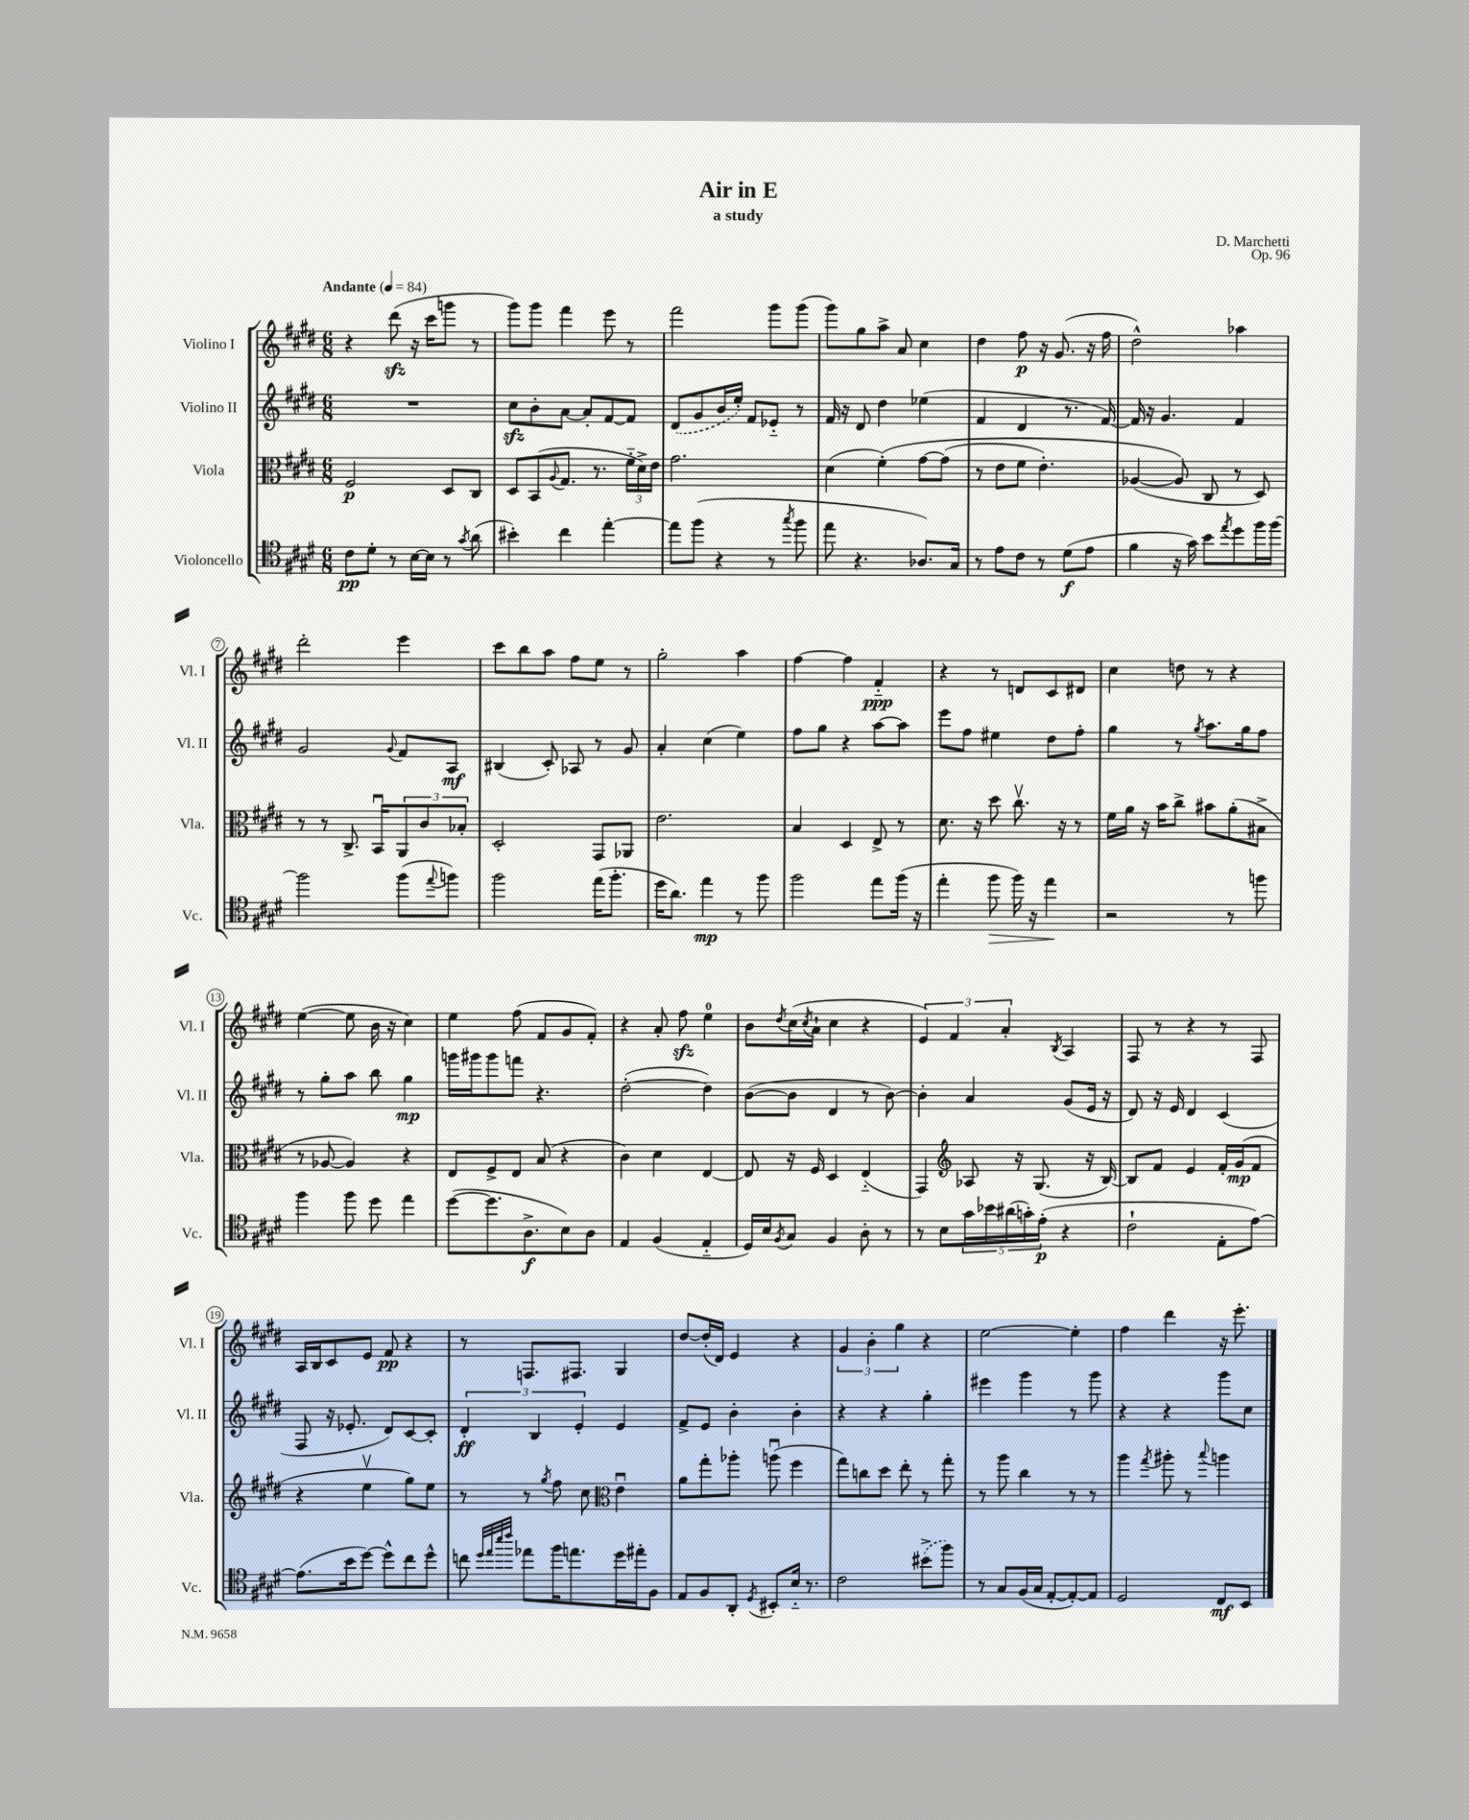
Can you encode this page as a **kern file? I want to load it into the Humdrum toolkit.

**kern	**dynam	**kern	**dynam	**kern	**dynam	**kern	**dynam
*part4	*part4	*part3	*part3	*part2	*part2	*part1	*part1
*staff4	*staff4	*staff3	*staff3	*staff2	*staff2	*staff1	*staff1
*I"Violoncello	*	*I"Viola	*	*I"Violino II	*	*I"Violino I	*
*I'Vc.	*	*I'Vla.	*	*I'Vl. II	*	*I'Vl. I	*
*clefC4	*	*clefC3	*	*clefG2	*	*clefG2	*
*k[f#c#g#d#]	*	*k[f#c#g#d#]	*	*k[f#c#g#d#]	*	*k[f#c#g#d#]	*
*M6/8	*	*M6/8	*	*M6/8	*	*M6/8	*
*MM84	*	*MM84	*	*MM84	*	*MM84	*
=1	=1	=1	=1	=1	=1	=1	=1
!	!	!	!	!	!	!LO:TX:a:B:t=Andante	!
8c#\L	pp	2F#/	p	2.r	.	4r	.
8d#'\J	.	.	.	.	.	.	.
8r	.	.	.	.	.	(8ddd#zz\	.
[16B\LL	.	.	.	.	.	16r	.
16B\JJ]	.	.	.	.	.	16ccc#\KL	.
8r	.	8D#/L	.	.	.	8gggn\J	.
8qg#/	.	.	.	.	.	.	.
(8a\	.	8C#/J	.	.	.	8r	.
=2	=2	=2	=2	=2	=2	=2	=2
4b#X'\)	.	8D#/L	.	8cc#zz\L	.	8ggg#\L)	.
.	.	(8BB/	.	8b'\	.	8ggg#\J	.
.	.	8qqA/	.	.	.	.	.
4cc#\	.	8.G#/J	.	[8a\J	.	4fff#\	.
.	.	.	.	8a'/L]	.	.	.
.	.	8.r	.	.	.	.	.
[4ee'\	.	.	.	[8f#/	.	8eee\	.
.	.	24f#\LL	.	8f#/J]	.	8r	.
.	.	24d#^\)	.	.	.	.	.
.	.	24e\JJ	.	.	.	.	.
=3	=3	=3	=3	=3	=3	=3	=3
8ee\L]	.	2.g#\	.	(8d#/L	.	2fff#\	.
(8ff#\J	.	.	.	8g#/	.	.	.
4r	.	.	.	16b/L	.	.	.
.	.	.	.	16ee'/JJ)	.	.	.
.	.	.	.	8f#/L	.	.	.
8r	.	.	.	8e-X/J	.	8ggg#\L	.
8qgg#/	.	.	.	.	.	.	.
8ff#\	.	.	.	8r	.	(8ggg#\J	.
=4	=4	=4	=4	=4	=4	=4	=4
8ee\	.	(4d#\	.	16f#/	.	8ggg#\L)	.
.	.	.	.	16r	.	.	.
4.r	.	.	.	8d#/	.	8gg#\	.
.	.	(4f#'\)	.	4dd#\	.	8aa^\J	.
.	.	.	.	.	.	8a/	.
8.A-X/L)	.	[8g#\L	.	(4ee-X\	.	4cc#\	.
.	.	(8g#\J]	.	.	.	.	.
16G#/Jk	.	.	.	.	.	.	.
=5	=5	=5	=5	=5	=5	=5	=5
8r	.	8r	.	4f#/	.	4dd#\	.
8e\L	.	8e\L	.	.	.	.	.
8c#\J	.	8f#\J	.	4d#/	.	8ff#\	p
8r	.	4.e'\)	.	.	.	16r	.
.	.	.	.	.	.	(8.g#/	.
(8d#\L	f	.	.	8.r	.	.	.
8e\J	.	.	.	.	.	16r	.
.	.	.	.	[16f#/)	.	16ff#\	.
=6	=6	=6	=6	=6	=6	=6	=6
4f#\	.	([4A-X/	.	16f#/]	.	2dd#^^\)	.
.	.	.	.	16r	.	.	.
.	.	.	.	4.g#/	.	.	.
16r	.	8A-/])	.	.	.	.	.
16g#\)	.	.	.	.	.	.	.
8b\L	.	8C#/	.	.	.	.	.
8qee/	.	.	.	.	.	.	.
8dd#\	.	8r	.	4f#/	.	4aa-X\	.
16ff#\L	.	8D#/)	.	.	.	.	.
[16ff#\JJ	.	.	.	.	.	.	.
!!LO:LB:g=z
=7	=7	=7	=7	=7	=7	=7	=7
2ff#\]	.	8r	.	2g#/	.	2ddd#'\	.
.	.	8r	.	.	.	.	.
.	.	8.C#^/	.	.	.	.	.
.	.	16BBu/KL	.	.	.	.	.
.	.	.	.	8qqg#/	.	.	.
(8ff#\L	.	12AA/	.	8f#/L	.	4eee\	.
.	.	12c#/	.	.	.	.	.
8qqee/	.	.	.	.	.	.	.
8ffn\J)	.	.	.	8A/J	mf	.	.
.	.	12B-X'/J	.	.	.	.	.
=8	=8	=8	=8	=8	=8	=8	=8
2ff#\	.	2D#'/	.	(4B#X/	.	8ccc#\L	.
.	.	.	.	.	.	8bb\	.
.	.	.	.	8c#'/)	.	8aa\J	.
.	.	.	.	8A-X/	.	8ff#\L	.
(16ee\KL	.	8GG#/L	.	8r	.	8ee\J	.
8.ff#'\J	.	.	.	.	.	.	.
.	.	8AA-X/J	.	8g#/	.	8r	.
=9	=9	=9	=9	=9	=9	=9	=9
16dd#\KL	.	2.e\	.	4a'/	.	2gg#'\	.
8.a\J)	.	.	.	.	.	.	.
4ee\	mp	.	.	(4cc#\	.	.	.
8r	.	.	.	4ee\)	.	4aa\	.
8ff#\	.	.	.	.	.	.	.
=10	=10	=10	=10	=10	=10	=10	=10
2ff#\	.	4B/	.	8ff#\L	.	[4ff#\	.
.	.	.	.	8gg#\J	.	.	.
.	.	4D#/	.	4r	.	4ff#\]	.
8ee\L	.	8E^/	.	[8aa\L	.	4f#/	ppp
(16ff#\Jk	.	8r	.	8aa\J]	.	.	.
16r	.	.	.	.	.	.	.
=11	=11	=11	=11	=11	=11	=11	=11
4ee'\	.	8.d#\	.	8eee\L	.	4r	.
.	.	.	.	8ff#\J	.	.	.
.	.	16r	.	.	.	.	.
!	!LO:HP:b	!	!	!	!	!	!
8ff#\	>	8dd#\	.	4ee#X\	.	8r	.
16ff#\)	.	8.cc#v\	.	.	.	8dn/L	.
16r	.	.	.	.	.	.	.
4ee\	.	.	.	8dd#\L	.	8c#/	.
.	.	16r	.	.	.	.	.
.	.	8r	.	8ff#'\J	.	8d#X/J	.
.	]	.	.	.	.	.	.
=12	=12	=12	=12	=12	=12	=12	=12
2r	.	16f#\LL	.	4gg#\	.	4cc#\	.
.	.	16a\JJ	.	.	.	.	.
.	.	16r	.	.	.	.	.
.	.	16b\KL	.	.	.	.	.
.	.	8cc#^\J	.	8r	.	8ddn\	.
.	.	.	.	8qgg#/	.	.	.
.	.	8b#X\L	.	8.aa\L	.	8r	.
8r	.	(8a'\	.	.	.	4r	.
.	.	.	.	16gg#\k	.	.	.
8ffn\	.	8B#X^\J	.	8ff#\J	.	.	.
!!LO:LB:g=z
=13	=13	=13	=13	=13	=13	=13	=13
4ff#\	.	8r	.	8r	.	([4ee\	.
.	.	[8A-X/	.	8gg#'\L	.	.	.
8ff#\	.	4A-/])	.	8aa\J	.	8ee\]	.
8dd#\	.	.	.	8bb\	.	16b\	.
.	.	.	.	.	.	16r	.
4ee\	.	4r	.	4gg#\	mp	4cc#\)	.
=14	=14	=14	=14	=14	=14	=14	=14
([8dd#\L	.	8E/L	.	16gggn\LL	.	4ee\	.
.	.	.	.	16ggg#X\J	.	.	.
8.dd#\]	.	8F#^/	.	8ggg#\	.	.	.
.	.	8E/J	.	8fffn\J	.	(8ff#\	.
8.A^\	f	.	.	.	.	.	.
.	.	(8B/	.	4.r	.	8f#/L	.
8B\)	.	4r	.	.	.	8g#/	.
8A\J	.	.	.	.	.	8f#'/J)	.
=15	=15	=15	=15	=15	=15	=15	=15
4E/	.	4c#\)	.	([2dd#'\	.	4r	.
(4F#/	.	4d#\	.	.	.	8a'/	.
.	.	.	.	.	.	8ff#zz\	.
4E/	.	[4E/	.	4dd#\])	.	4ee\	.
=16	=16	=16	=16	=16	=16	=16	=16
16D#/LL)	.	8E/]	.	([8b\L	.	8b\L	.
16B/J	.	.	.	.	.	.	.
8qF#/	.	.	.	.	.	8qdd#/	.
8G#/J	.	16r	.	8b\J]	.	(16cc#\L	.
.	.	.	.	.	.	8qcc#/	.
.	.	16F#/	.	.	.	16a`\JJ	.
4F#/	.	4D#/	.	4d#/	.	4cc#\	.
8A'\	.	(4E/	.	8r	.	4r	.
8r	.	.	.	[8b\)	.	.	.
=17	=17	=17	=17	=17	=17	=17	=17
8r	.	4GG#/)	.	4b'\]	.	6e/)	.
8B\L	.	.	.	.	.	.	.
.	.	.	.	.	.	6f#/	.
*	*	*clefG2	*	*	*	*	*
20g#\L	.	8A-X/	.	4a/	.	.	.
20b-X\	.	.	.	.	.	.	.
.	.	.	.	.	.	6a'/	.
(20a#X\	.	.	.	.	.	.	.
.	.	16r	.	.	.	.	.
20gn'\)	.	.	.	.	.	.	.
.	.	(8.G#/	.	.	.	.	.
(20e'\JJ	p	.	.	.	.	.	.
.	.	.	.	.	.	8qB/	.
4r	.	.	.	(8g#/L	.	4A/	.
.	.	16r	.	16e/Jk	.	.	.
.	.	[16B/)	.	16r	.	.	.
=18	=18	=18	=18	=18	=18	=18	=18
2c#`\	.	8B/L]	.	8d#/)	.	8F#/	.
.	.	8f#/J	.	16r	.	8r	.
.	.	.	.	16e/	.	.	.
.	.	4e/	.	4d#/	.	4r	.
8E'\L	.	16f#'/LL	.	(4c#/	.	8r	.
.	.	(16g#/J	mp	.	.	.	.
[8e\J)	.	8f#/J	.	.	.	8F#/	.
!!LO:LB:g=z
=19	=19	=19	=19	=19	=19	=19	=19
(8.e\L]	.	4r	.	8F#/	.	16A/LL	.
.	.	.	.	.	.	16B/J	.
.	.	.	.	16r	.	8c#/	.
16b\k	.	.	.	8.e-X'/	.	.	.
[8dd#\J)	.	4eev\	.	.	.	8e/J	.
8dd#^^\L]	.	.	.	8d#/L)	.	8f#/	pp
8cc#\	.	8gg#\L)	.	[8c#/	.	4r	.
8dd#^^\J	.	8ee\J	.	8c#'/J]	.	.	.
=20	=20	=20	=20	=20	=20	=20	=20
8ccn\	.	8r	.	6d#'/	ff	8r	.
32qqdd#/LLL	.	.	.	.	.	.	.
32qqee/	.	.	.	.	.	.	.
32qqbb/	.	.	.	.	.	.	.
32qqccc#/JJJ	.	.	.	.	.	.	.
8ee-X\L	.	8r	.	.	.	8.Fn/L	.
.	.	.	.	6B/	.	.	.
.	.	8qgg#/	.	.	.	.	.
16ff#\K	.	8ff#\	.	.	.	.	.
8.een\	.	.	.	.	.	8.F#X/J	.
.	.	.	.	6e'/	.	.	.
.	.	8cc#\	.	.	.	.	.
*	*	*clefC3	*	*	*	*	*
16dd#\L	.	4eu\	.	4e/	.	4G#/	.
16ee#X'\J	.	.	.	.	.	.	.
8F#\J	.	.	.	.	.	.	.
=21	=21	=21	=21	=21	=21	=21	=21
8E/L	.	8a\L	.	8f#^/L	.	[8dd#/L	.
8F#/	.	8gg#'\	.	8e/J	.	(16dd#'/L]	.
.	.	.	.	.	.	16d#/JJ)	.
8AA'/J	.	8aa-X'\J	.	4b'\	.	4e/	.
8qD#/	.	.	.	.	.	.	.
8BB#X'/L	.	(8aanu\	.	.	.	.	.
16B/Jk	.	4ff#\	.	4b'\	.	4r	.
8.r	.	.	.	.	.	.	.
=22	=22	=22	=22	=22	=22	=22	=22
2c#\	.	8gg#\L)	.	4r	.	6g#/	.
.	.	8ccn\	.	.	.	.	.
.	.	.	.	.	.	6b'\	.
.	.	8dd#\J	.	4r	.	.	.
.	.	.	.	.	.	6gg#\	.
.	.	8ee'\	.	.	.	.	.
(8b#X^\L	.	8r	.	4gg#'\	.	4r	.
8ff#\J)	.	8gg#'\	.	.	.	.	.
=23	=23	=23	=23	=23	=23	=23	=23
8r	.	8r	.	4eee#X\	.	[2ee\	.
8G#/L	.	8aa\	.	.	.	.	.
(16F#/L	.	4cc#\	.	4ggg#\	.	.	.
16G#/JJ	.	.	.	.	.	.	.
[8E'/L	.	.	.	.	.	.	.
8E'/_)	.	8r	.	8r	.	4ee'\]	.
8E/J]	.	8r	.	8ggg#\	.	.	.
=24	=24	=24	=24	=24	=24	=24	=24
2D#/	.	4aa\	.	4r	.	4ff#\	.
.	.	8qgg#/	.	.	.	.	.
.	.	8aa#X'\	.	4r	.	4ddd#\	.
.	.	8r	.	.	.	.	.
.	.	8qqbb/	.	.	.	.	.
8C#/L	mf	4aan\	.	8ggg#\L	.	16r	.
.	.	.	.	.	.	8.eee'\	.
8BB/J	.	.	.	8cc#\J	.	.	.
==	==	==	==	==	==	==	==
*-	*-	*-	*-	*-	*-	*-	*-
